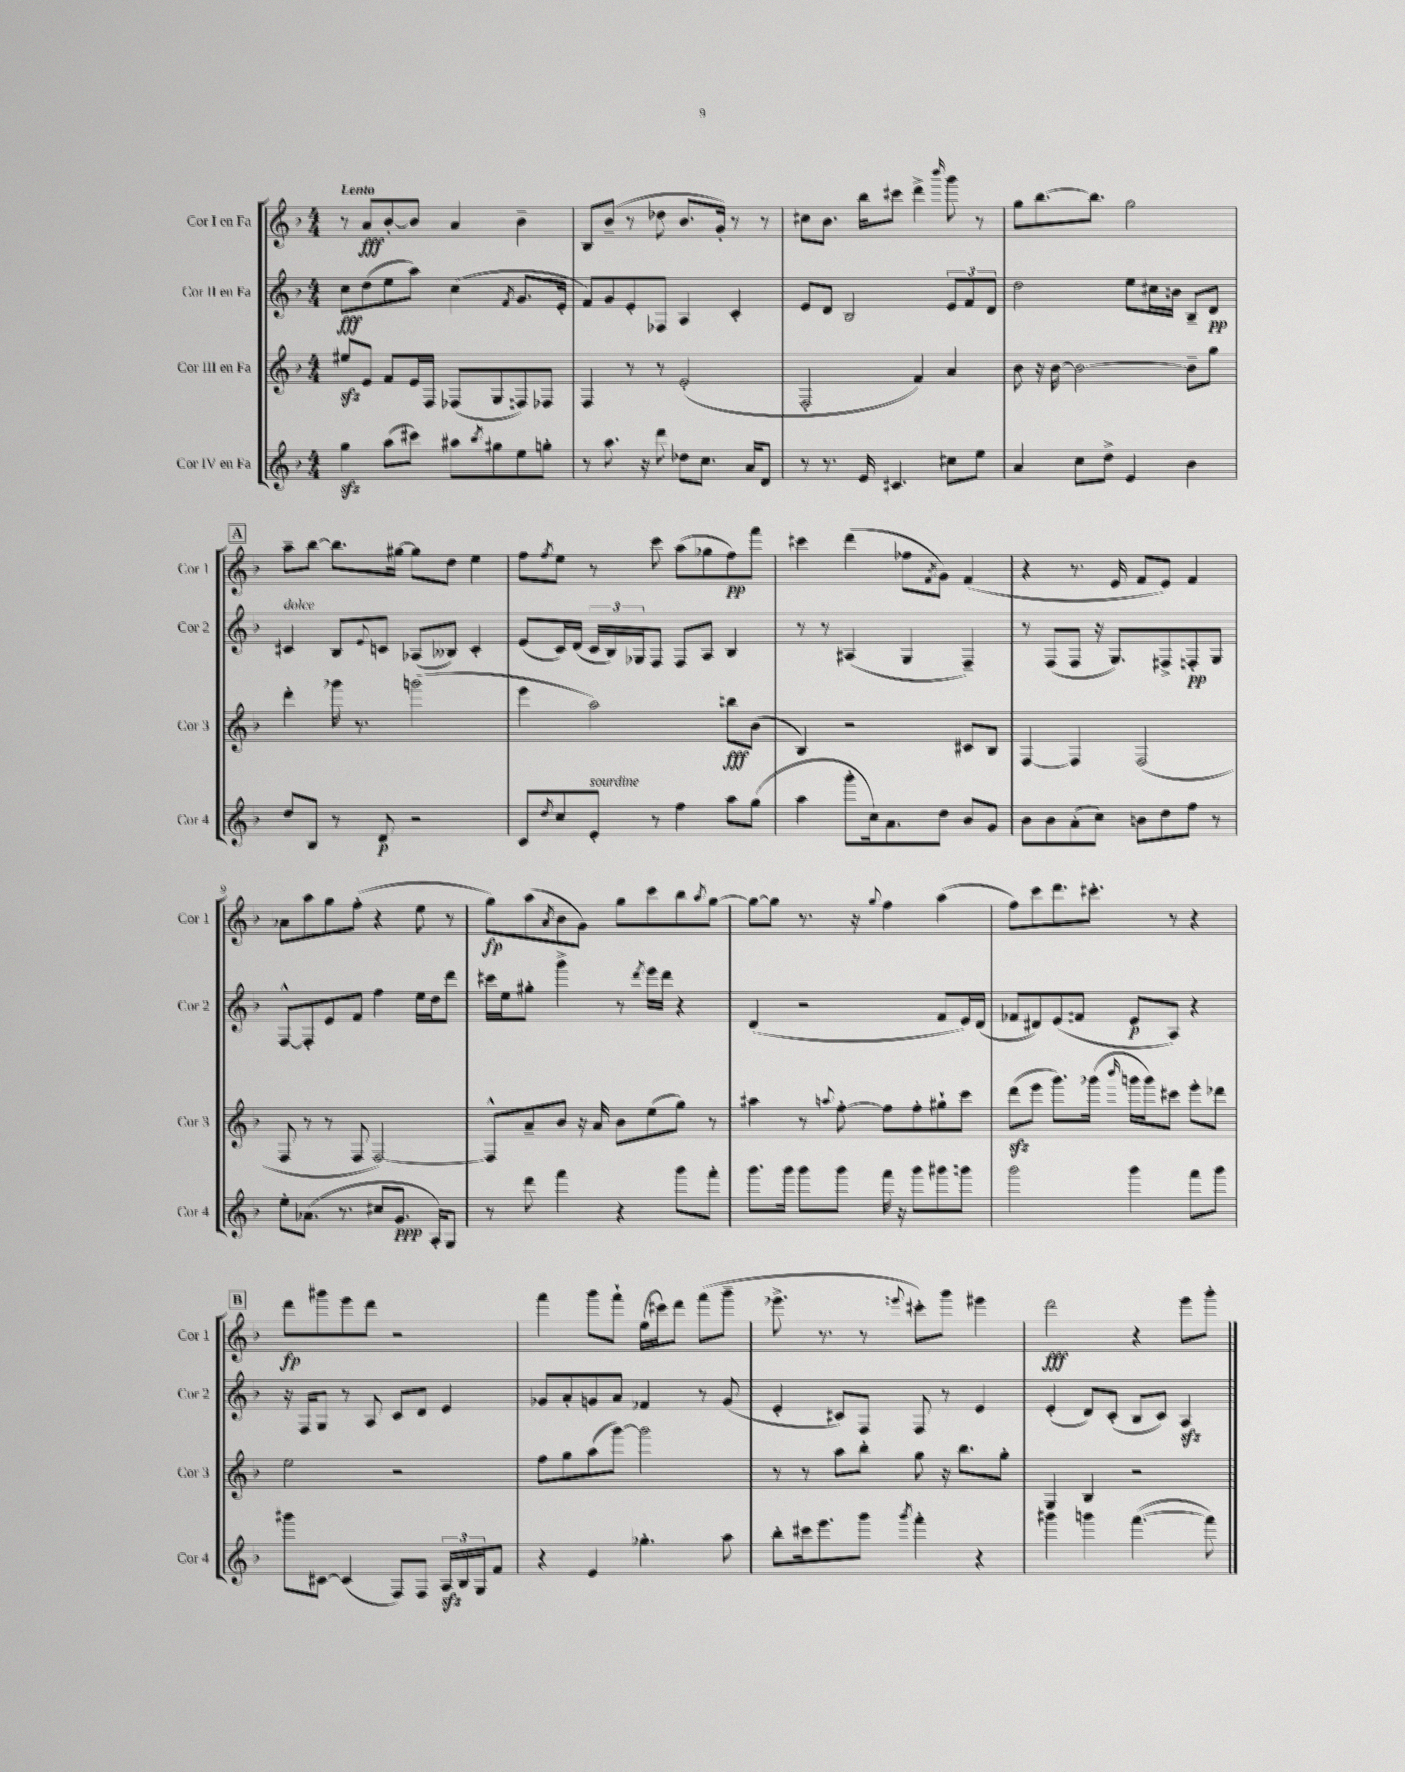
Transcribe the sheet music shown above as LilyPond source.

<<
\new StaffGroup <<
\new Staff = "s0" \with { instrumentName = "Cor I en Fa" shortInstrumentName = "Cor 1" } {
    \clef treble \key f \major \numericTimeSignature \time 4/4 \tempo "Lento"
    r8 a'8\fff bes'8~-. bes'8 a'4 bes'4-- |
    bes8 bes'8--( r8 des''8 bes'8. g'16-.) r8 r8 |
    cis''8 bes'8. bes''16 cis'''8 d'''4-> \grace { bes'''16 } g'''8 r8 |
    g''8 bes''8.~ bes''8. g''2 |
    \mark \markup { \box "A" } a''8-- bes''8~ bes''8. gis''16~ gis''8 d''8 e''4 |
    f''8 \acciaccatura { f''8 } e''8 r8 c'''8 a''8( ges''8 f''8\pp) f'''8 |
    cis'''4 d'''4( fes''8 \acciaccatura { f'8 } g'8) f'4( |
    r4 r8. e'16 f'8 e'8) f'4 |
    aes'8 a''8 g''8 f''8-.( r4 e''8 r8 |
    g''8\fp) a''8( \acciaccatura { a'8 } bes'8 g'8) g''8 c'''8 bes''8 \acciaccatura { a''8 } g''8~ |
    g''8~ g''8 r8. r16 \appoggiatura { g''8 } f''4 a''4( |
    f''8) c'''8 d'''8. cis'''8.-. r8 r4 |
    \mark \markup { \box "B" } d'''8\fp gis'''8 e'''8 d'''8 r2 |
    f'''4 g'''8 f'''8-! e''16( cis'''16) d'''8 f'''8( g'''8-- |
    ees'''8.-> r8. r8 \appoggiatura { e'''8 } cis'''8-.) g'''8 eis'''4 |
    d'''2\fff r4 e'''8 g'''8-. \bar "|." |
}
\new Staff = "s1" \with { instrumentName = "Cor II en Fa" shortInstrumentName = "Cor 2" } {
    \clef treble \key f \major \numericTimeSignature \time 4/4
    c''8\fff d''8( e''8 a''8) c''4( \acciaccatura { f'8 } g'8. e'16-. |
    f'8) g'8 e'8-. fes8 a4 c'4-. |
    e'8 d'8 bes2 \tuplet 3/2 { e'8 f'8 d'8 } |
    d''2 e''8 cis''16 b'16 bes8-- d'8\pp |
    \mark \markup { \box "A" } cis'4^\markup { \italic "dolce" } bes8 \appoggiatura { e'8 } c'8 aes8( beses8) c'4-. |
    e'8( c'16) d'16( \tuplet 3/2 { c'16 bes16) ges16 } f8 f8 a8 bes4 |
    r8 r8 ais4( g4 f4--) |
    r8 f8( f8 r16 g8.) fis8-> f8-.\pp g8 |
    f8~-^ f8-. e'8 f'8 f''4 e''16 d''16 d'''8 |
    cis'''16 e''16 gis''8-. g'''4-> r8 \acciaccatura { d'''8 } e'''16 d'''16 r4 |
    d'4( r2 f'8 e'16) d'16( |
    fes'8 dis'8) e'8( f'8 e'8\p a8) r4 |
    \mark \markup { \box "B" } r16 f16 g8 r8 a8 c'8 d'8 e'4 |
    ges'8 a'8-. g'8 a'8 fes'4 r8 g'8( |
    e'4-. cis'8) f8 f8 r8 e'4 |
    e'4-.( d'8) c'8-.( bes8 c'8) a4\sfz \bar "|." |
}
\new Staff = "s2" \with { instrumentName = "Cor III en Fa" shortInstrumentName = "Cor 3" } {
    \clef treble \key f \major \numericTimeSignature \time 4/4
    eis''8\sfz e'8 f'8 e'16 f16 fes8( g8 f8) fes8 |
    f4 r8 r8 e'2-.( |
    f2-. f'4) a'4 |
    bes'8 r16 bes'16~ bes'2~ bes'8-- g''8 |
    \mark \markup { \box "A" } d'''4-. ges'''16 r8. g'''2( |
    e'''4 a''2) b''8\fff bes'8( |
    bes4) r2 cis'8 bes8 |
    f4~ f4 f2( |
    f8 r8 r8 f8 f2~) |
    f8-^ a'8-- bes'8 r16 a'16 bes'8 e''8( g''8) r8 |
    ais''4 r8 \appoggiatura { a''8 } f''8~-. f''8 f''8-. gis''8-! c'''8 |
    d'''8\sfz( e'''8 g'''8.) ges'''16( \grace { bes'''16 } g'''16 g'''16) cis'''8 e'''8-. des'''8 |
    \mark \markup { \box "B" } e''2 r2 |
    f''8 g''8 a''8( g'''8~) g'''2 |
    r8 r8 a''8 bes''8-. g''8 r16 bes''8. g''8-. |
    g4 bes4 r2 \bar "|." |
}
\new Staff = "s3" \with { instrumentName = "Cor IV en Fa" shortInstrumentName = "Cor 4" } {
    \clef treble \key f \major \numericTimeSignature \time 4/4
    g''4\sfz a''8( cis'''8) ais''8 \acciaccatura { bes''8 } gis''8 e''8 g''8-. |
    r8 a''8. r16 d'''8 des''8 c''8. a'16 d'8 |
    r8 r8. e'16 cis'4. cis''8 e''8 |
    a'4 c''8 d''8-> e'4 bes'4 |
    \mark \markup { \box "A" } d''8 bes8 r8 d'8\p r2 |
    c'8 \acciaccatura { d''8 } c''8 e'8-.^\markup { \italic "sourdine" } r8 f''4 a''8 g''8( |
    a''4 g'''8-. c''16) a'8. d''8 bes'8 g'8 |
    bes'8 bes'8 a'8-.( c''8) b'8 d''8 f''8 r8 |
    e''8-. aes'8.( r8. cis''8 g'8.\ppp a16-.) g8 |
    r8 d'''8 f'''4 r4 g'''8 f'''8-. |
    g'''8. g'''16 g'''8 g'''8 f'''16 r16 g'''8 gis'''8 g'''8 |
    g'''2 g'''4 f'''8 g'''8 |
    \mark \markup { \box "B" } gis'''8 cis'8~ cis'4( f8) f8 \tuplet 3/2 { a16\sfz bes16 g16 } f'8 |
    r4 e'4 ges''4.-. a''8 |
    bes''8-. cis'''16 e'''8. g'''8 \acciaccatura { g'''8 } f'''4-. r4 |
    gis'''4 g'''4 f'''4.~( f'''8) \bar "|." |
}
>>
>>
